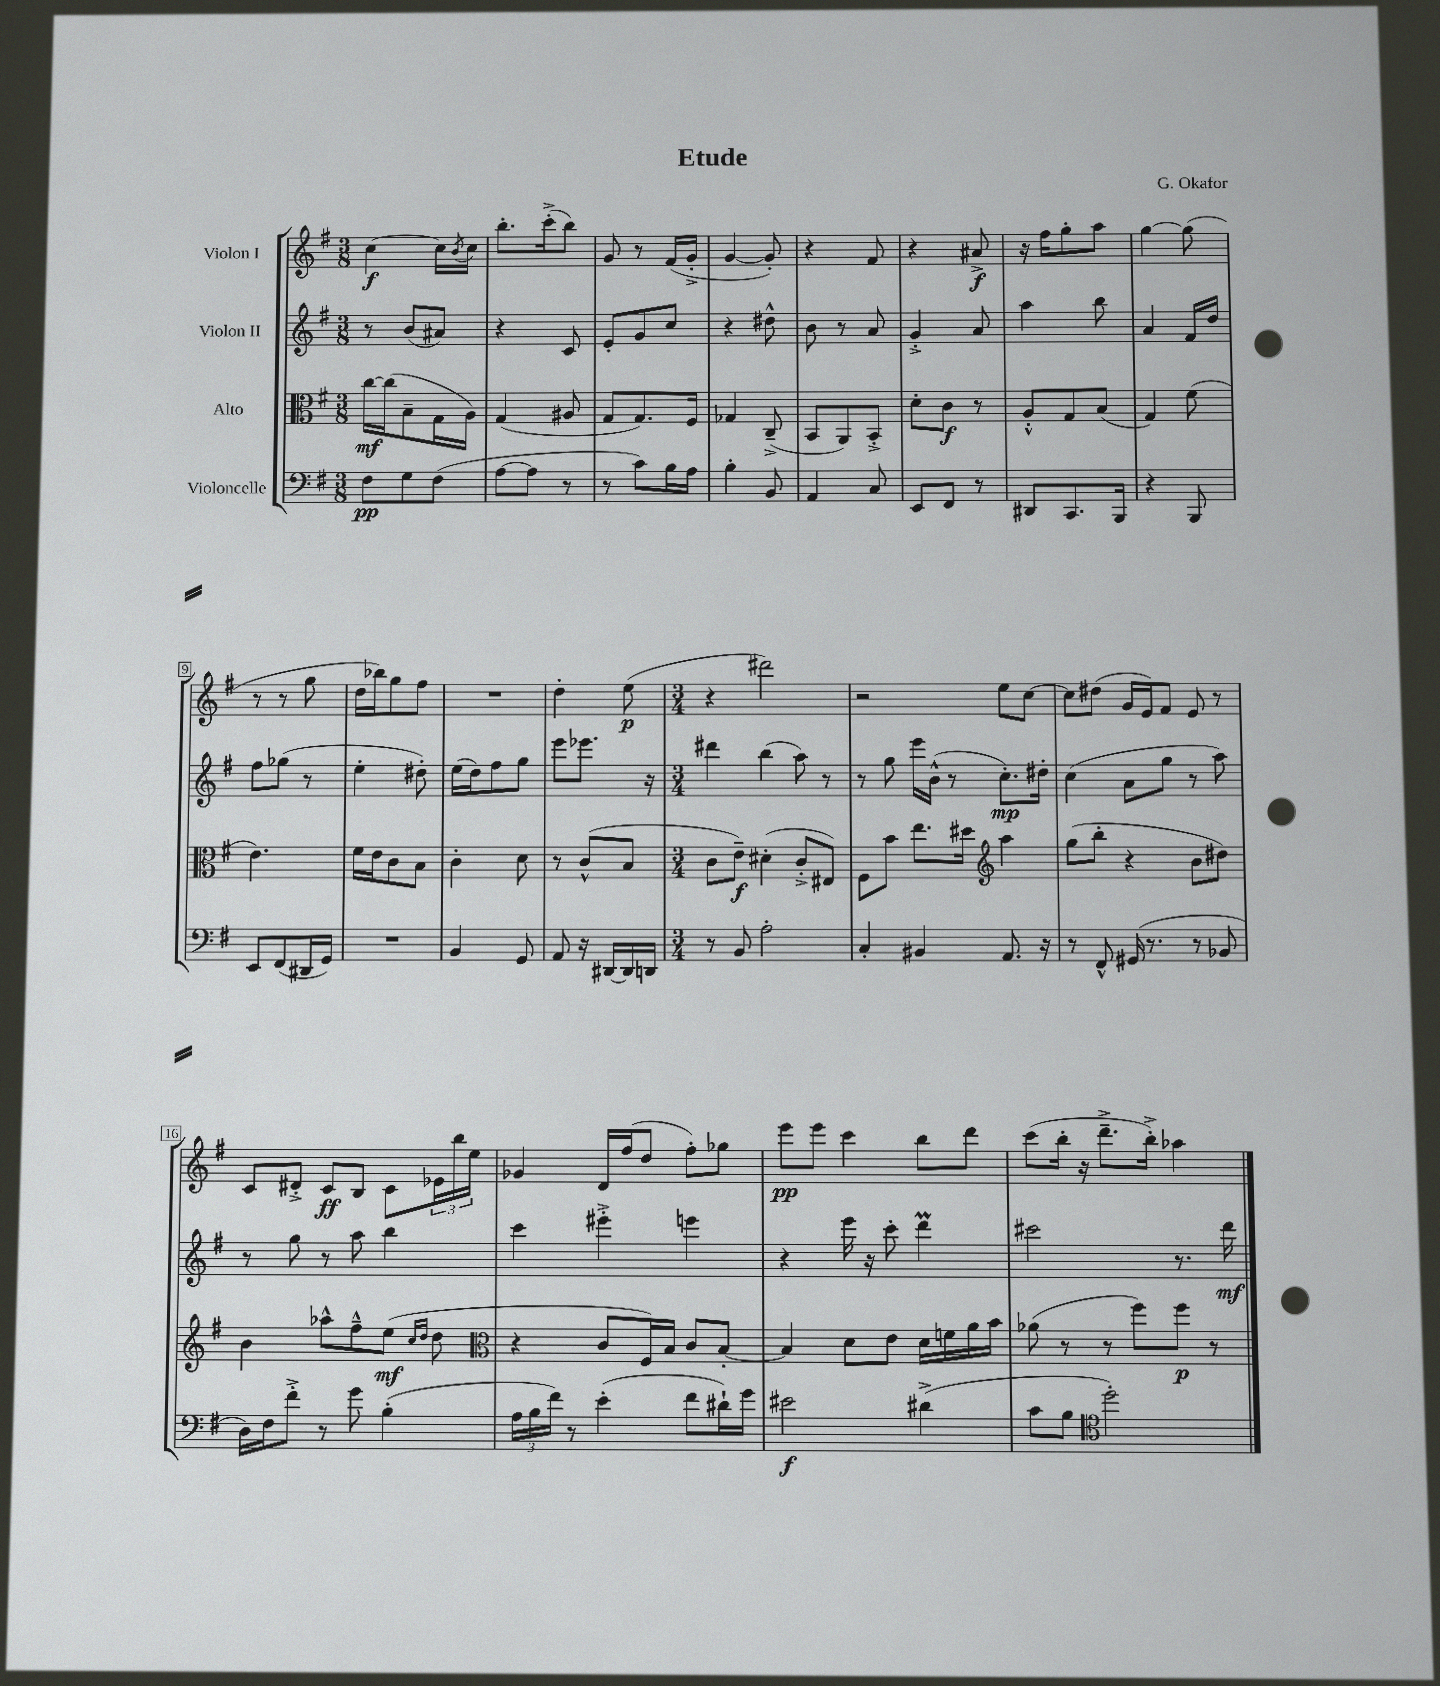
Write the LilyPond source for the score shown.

\header { title = "Etude" composer = "G. Okafor" }
<<
\new StaffGroup <<
\new Staff = "s0" \with { instrumentName = "Violon I" } {
    \clef treble \key g \major \numericTimeSignature \time 3/8
    c''4~\f c''16 \acciaccatura { b'8 } c''16 |
    b''8.-. c'''16-.->( b''8) |
    g'8 r8 fis'16( g'16-.-> |
    g'4~ g'8-.) |
    r4 fis'8 |
    r4 ais'8->\f |
    r16 fis''16 g''8-. a''8 |
    g''4~ g''8( |
    r8 r8 g''8 |
    d''16 bes''16) g''8 fis''8 |
    R4. |
    d''4-. e''8\p( |
    \numericTimeSignature \time 3/4 r4 dis'''2) |
    r2 e''8 c''8~ |
    c''8 dis''8( g'16 e'16) fis'8 e'8 r8 |
    c'8 dis'8-.-> c'8\ff b8 c'8 \tuplet 3/2 { ees'16 b''16 e''16 } |
    ges'4 d'16 fis''16( d''8 fis''8-.) ges''8 |
    e'''8\pp e'''8 c'''4 b''8 d'''8 |
    c'''8( b''16-. r16 d'''8.---> b''16-.->) aes''4 \bar "|." |
}
\new Staff = "s1" \with { instrumentName = "Violon II" } {
    \clef treble \key g \major \numericTimeSignature \time 3/8
    r8 b'8( ais'8) |
    r4 c'8 |
    e'8-. g'8 c''8 |
    r4 dis''8-^ |
    b'8 r8 a'8 |
    g'4-.-> a'8 |
    a''4 b''8 |
    a'4 fis'16 d''16 |
    fis''8 ges''8( r8 |
    e''4-. dis''8-.) |
    e''16( d''16) fis''8 g''8 |
    e'''8 ees'''8. r16 |
    \numericTimeSignature \time 3/4 dis'''4 b''4( a''8) r8 |
    r8 g''8 e'''16 b'16-^( r8 c''8.-.\mp) dis''16-. |
    c''4( a'8 g''8 r8 a''8) |
    r8 g''8 r8 a''8 b''4 |
    c'''4 eis'''4-.-> e'''4 |
    r4 e'''16 r16 c'''8-. d'''4\prall |
    cis'''2 r8. d'''16\mf \bar "|." |
}
\new Staff = "s2" \with { instrumentName = "Alto" } {
    \clef alto \key g \major \numericTimeSignature \time 3/8
    c''16~\mf c''16( b8-- g16 a16) |
    g4( ais8 |
    g8 g8.) fis16 |
    ges4 c8--->( |
    b,8 a,8) b,8-.-> |
    d'8-. c'8\f r8 |
    a8-.-^ g8 b8( |
    g4) fis'8( |
    e'4.) |
    fis'16 e'16 c'8 b8 |
    c'4-. d'8 |
    r8 c'8-^( b8 |
    \numericTimeSignature \time 3/4 c'8 e'8--\f) dis'4-.( c'8-.-> eis8) |
    fis8 b'8 e''8. dis''16 \clef treble a''4 |
    g''8( b''8-. r4 b'8 dis''8) |
    b'4 aes''8-^ fis''8---^ e''8\mf( \grace { c''16 d''16 } d''8 |
    \clef alto r4 c'8 fis16) b16 c'8 b8~-. |
    b4 d'8 e'8 d'16 f'16 a'16 b'16 |
    aes'8( r8 r8 fis''8) fis''8\p r8 \bar "|." |
}
\new Staff = "s3" \with { instrumentName = "Violoncelle" } {
    \clef bass \key g \major \numericTimeSignature \time 3/8
    fis8\pp g8 fis8( |
    a8~ a8 r8 |
    r8 c'8) b16 a16 |
    b4-. b,8 |
    a,4 c8 |
    e,8 fis,8 r8 |
    dis,8 c,8. b,,16 |
    r4 b,,8 |
    e,8 fis,8( dis,16 g,16) |
    R4. |
    b,4 g,8 |
    a,8 r16 dis,16~ dis,16 d,16 |
    \numericTimeSignature \time 3/4 r8 b,8 a2-. |
    c4-. bis,4 a,8. r16 |
    r8 fis,8-^ gis,16( r8. r8 bes,8 |
    d16) fis16 fis'8-.-> r8 g'8 b4-.( |
    \tuplet 3/2 { a16 b16 fis'16) } r8 e'4-.( fis'8 dis'16-!) g'16 |
    eis'2\f dis'4->( |
    c'8 b8 \clef tenor d''2-.) \bar "|." |
}
>>
>>
\layout { \context { \Score \override BarNumber.stencil = #(make-stencil-boxer 0.1 0.3 ly:text-interface::print) } }
